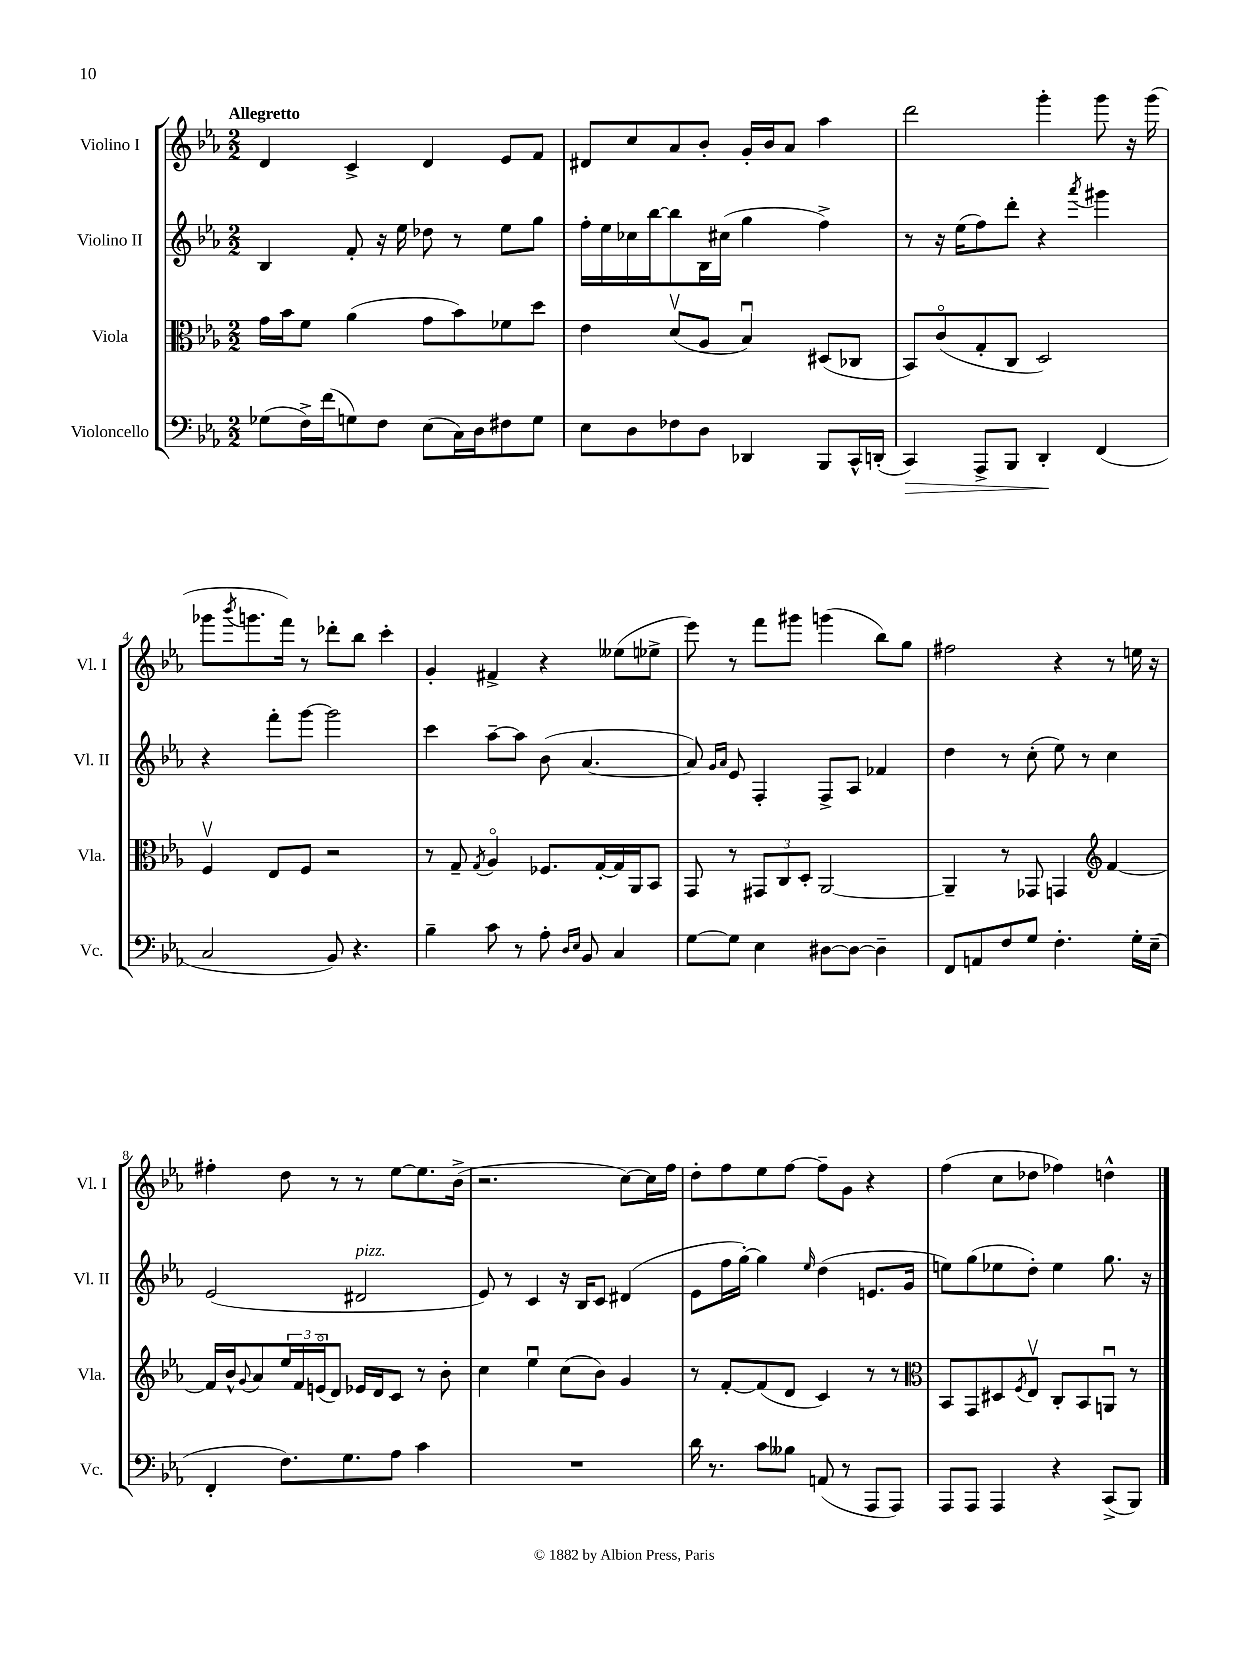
<<
\new StaffGroup <<
\new Staff = "s0" \with { instrumentName = "Violino I" shortInstrumentName = "Vl. I" } {
    \clef treble \key ees \major \numericTimeSignature \time 2/2 \tempo "Allegretto"
    d'4 c'4-> d'4 ees'8 f'8 |
    dis'8 c''8 aes'8 bes'8-. g'16-. bes'16 aes'8 aes''4 |
    d'''2 g'''4-. g'''8 r16 g'''16( |
    ges'''8 \acciaccatura { bes'''8 } g'''8. f'''16) r8 des'''8-. bes''8 c'''4-. |
    g'4-. fis'4-> r4 eeses''8( ees''8-> |
    ees'''8) r8 f'''8 gis'''8 g'''4( bes''8) g''8 |
    fis''2 r4 r8 e''16 r16 |
    fis''4-. d''8 r8 r8 ees''8~ ees''8. bes'16->( |
    r2. c''8~) c''16 f''16 |
    d''8-. f''8 ees''8 f''8~ f''8-- g'8 r4 |
    f''4( c''8 des''8 fes''4) d''4-^ \bar "|." |
}
\new Staff = "s1" \with { instrumentName = "Violino II" shortInstrumentName = "Vl. II" } {
    \clef treble \key ees \major \numericTimeSignature \time 2/2
    bes4 f'8-. r16 ees''16 des''8 r8 ees''8 g''8 |
    f''16-. ees''16 ces''16 bes''16~ bes''8 bes16 cis''16( g''4 f''4->) |
    r8 r16 ees''16( f''8) d'''8-. r4 \acciaccatura { aes'''8 } gis'''4 |
    r4 f'''8-. g'''8~ g'''2 |
    c'''4 aes''8~-- aes''8 bes'8( aes'4.~ |
    aes'8) \grace { g'16 aes'16 } ees'8 f4-. f8-> aes8 fes'4 |
    d''4 r8 c''8-.( ees''8) r8 c''4 |
    ees'2( dis'2^\markup { \italic "pizz." } |
    ees'8) r8 c'4 r16 bes16 c'8 dis'4( |
    ees'8 f''16 g''16~-.) g''4 \grace { ees''16 } d''4( e'8. g'16 |
    e''8) g''8( ees''8 d''8-.) ees''4 g''8. r16 \bar "|." |
}
\new Staff = "s2" \with { instrumentName = "Viola" shortInstrumentName = "Vla." } {
    \clef alto \key ees \major \numericTimeSignature \time 2/2
    g'16 bes'16 f'8 aes'4( g'8 bes'8) fes'8 d''8 |
    ees'4 d'8\upbow( aes8 bes4\downbow) dis8( ces8 |
    bes,8) c'8\flageolet( g8-. c8 d2) |
    f4\upbow ees8 f8 r2 |
    r8 g8-- \acciaccatura { g8 } aes4\flageolet fes8. g16~-. g16 aes,16 bes,8 |
    g,8 r8 \tuplet 3/2 { gis,8 c8 d8-. } aes,2~ |
    aes,4-- r8 ges,8 g,4 \clef treble f'4~ |
    f'16 bes'16-^ \appoggiatura { g'8 } aes'8 \tuplet 3/2 { ees''16 f'16 e'16\flageolet( } d'8) ees'16 d'16 c'8 r8 bes'8-. |
    c''4 ees''4\downbow c''8( bes'8) g'4 |
    r8 f'8~-. f'8( d'8 c'4) r8 r8 |
    \clef alto bes,8 g,8 dis8 \acciaccatura { f8 } ees8\upbow c8-. bes,8 a,8\downbow r8 \bar "|." |
}
\new Staff = "s3" \with { instrumentName = "Violoncello" shortInstrumentName = "Vc." } {
    \clef bass \key ees \major \numericTimeSignature \time 2/2
    ges8( f16->) f'16( g8) f8 ees8( c16) d16 fis8 g8 |
    ees8 d8 fes8 d8 des,4 bes,,8 c,16-^ d,16-.( |
    c,4\>) aes,,8-> bes,,8 d,4-.\! f,4( |
    c2 bes,8) r4. |
    bes4-- c'8 r8 aes8-. \grace { d16 ees16 } bes,8 c4 |
    g8~ g8 ees4 dis8~ dis8~ dis4-- |
    f,8 a,8 f8 g8 f4.-. g16-. ees16--( |
    f,4-. f8.) g8. aes8 c'4 |
    R1 |
    d'16 r8. c'8 beses8 a,8( r8 aes,,8 aes,,8) |
    aes,,8 aes,,8 aes,,4 r4 c,8->( bes,,8) \bar "|." |
}
>>
>>
